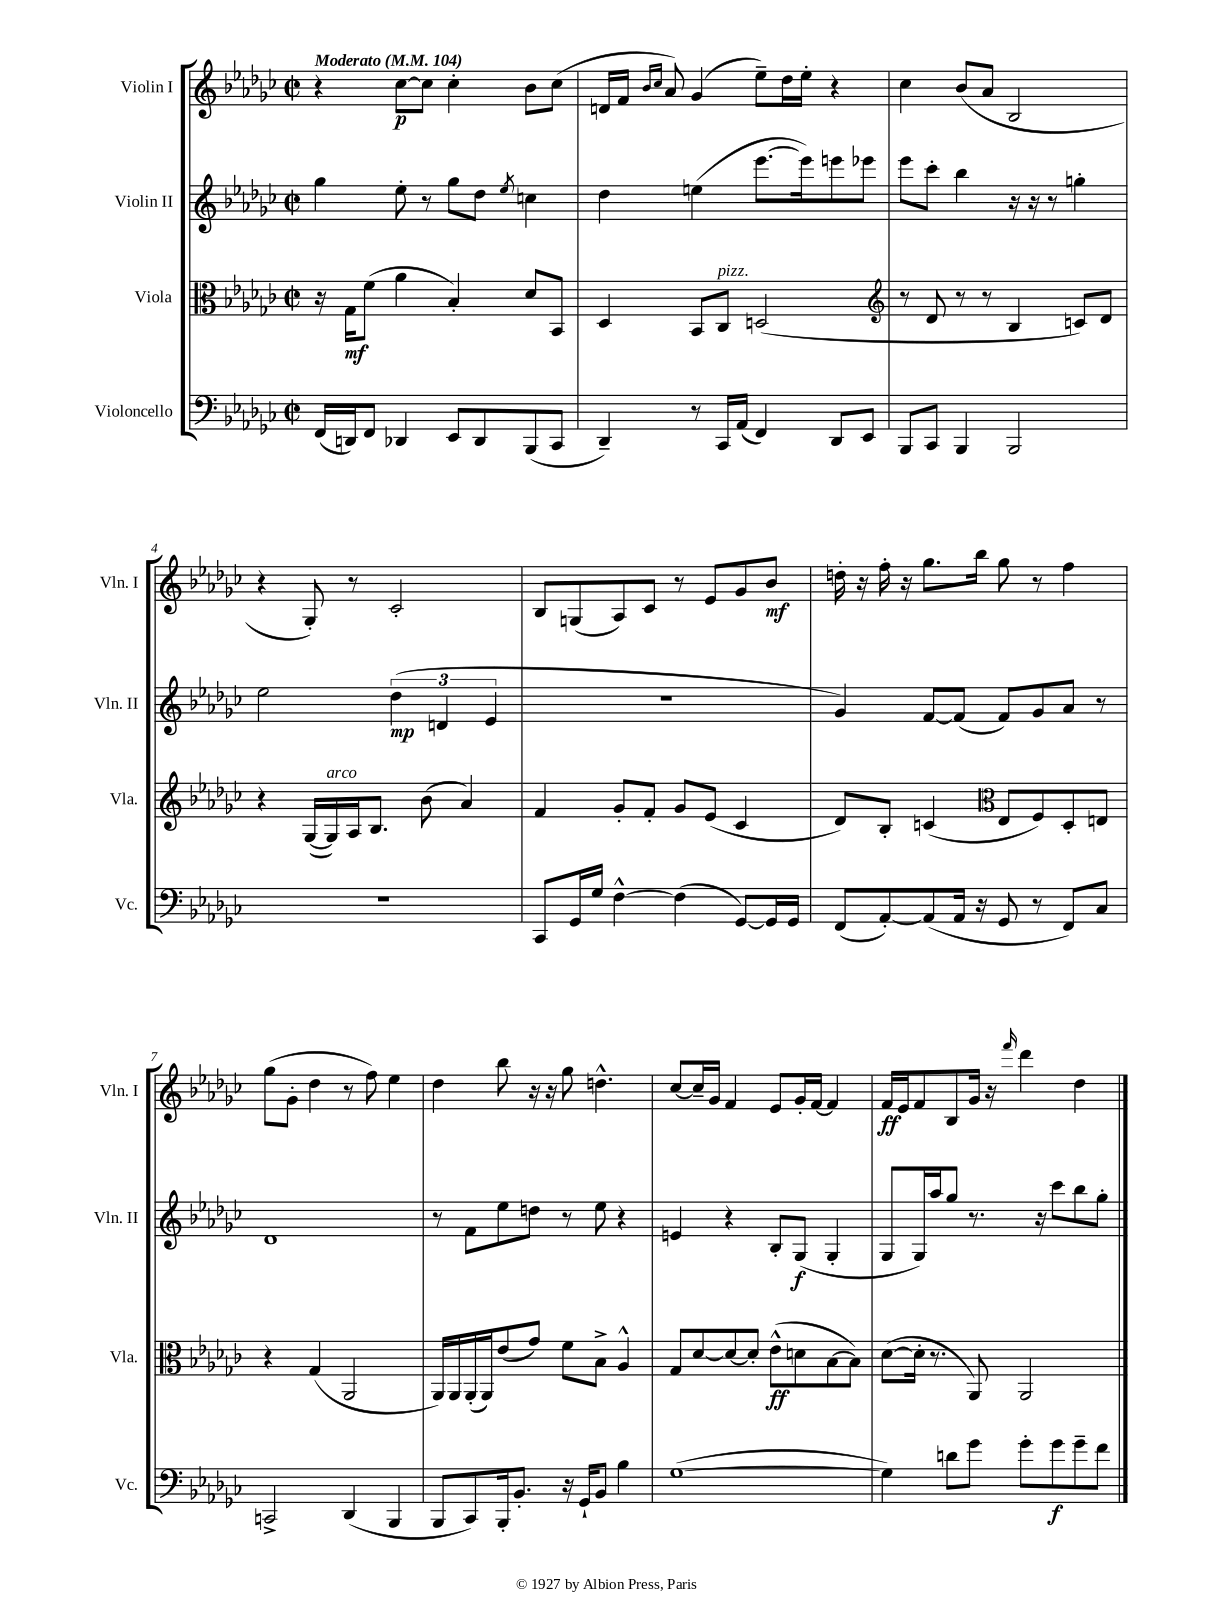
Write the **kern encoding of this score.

**kern	**kern	**kern	**kern
*staff4	*staff3	*staff2	*staff1
*clefF4	*clefC3	*clefG2	*clefG2
*k[b-e-a-d-g-c-]	*k[b-e-a-d-g-c-]	*k[b-e-a-d-g-c-]	*k[b-e-a-d-g-c-]
*M2/2	*M2/2	*M2/2	*M2/2
*met(c|)	*met(c|)	*met(c|)	*met(c|)
*MM104	*MM104	*MM104	*MM104
(16FF/LL	16r	4gg-\	4r
16DD/J)	16G-\LK	.	.
8FF/J	(8f\J	.	.
4DD-/	4a-\	8ee-'\	[8cc-\L
.	.	8r	8cc-\]J
8EE-/L	4B-'/)	8gg-\L	4cc-'\
8DD-/	.	8dd-\J	.
.	.	8qee-/	.
(8BBB-/	8d-/L	4cc\	8b-\L
8CC-/J	8BB-/J	.	(8cc-\J
=	=	=	=
4DD-~/)	4D-/	4dd-\	16d/LL
.	.	.	16f/JJ
.	.	.	16qqb-/LL
.	.	.	16qqcc-/JJ
.	.	.	8a-/)
8r	8BB-/L	(4ee\	(4g-/
16CC-/LL	8C-/J	.	.
(16AA-/JJ	.	.	.
4FF/)	(2D/	[8.eee-\L	8ee-~\L)
.	.	.	16dd-\L
.	.	16eee-\]k)	16ee-'\JJ
8DD-/L	.	8eee\	4r
8EE-/J	.	8eee-\J	.
=	=	=	=
*	*clefG2	*	*
8BBB-/L	8r	8eee-\L	4cc-\
8CC-/J	8d-/	8ccc-'\J	.
4BBB-/	8r	4bb-\	(8b-/L
.	8r	.	8a-/J
2BBB-/	4B-/	16r	2B-/
.	.	16r	.
.	.	8r	.
.	8c/L)	4gg'\	.
.	8d-/J	.	.
=	=	=	=
1r	4r	2ee-\	4r
.	([16G-/LL	.	8G-'/)
.	16G-/])	.	.
.	16A-/J	.	8r
.	8.B-/J	.	.
.	.	(6dd-\	2c-'/
.	(8b-\	.	.
.	.	6d/	.
.	4a-/)	.	.
.	.	6e-/	.
=	=	=	=
8CC-/L	4f/	1r	8B-/L
16GG-/L	.	.	(8G/
16G-/JJ	.	.	.
[4F^^\	8g-'/L	.	8A-/)
.	8f'/J	.	8c-/J
(4F\]	8g-/L	.	8r
.	(8e-/J	.	8e-/L
[8GG-/L)	4c-/	.	8g-/
16GG-/]L	.	.	8b-/J
16GG-/JJ	.	.	.
=	=	=	=
(8FF/L	8d-/L)	4g-/)	16dd'\
.	.	.	16r
[8AA-'/)	8B-'/J	.	16ff'\
.	.	.	16r
(8AA-/]	(4c/	[8f/L	8.gg-\L
16AA-/Jk	.	(8f/]J	.
16r	.	.	16bb-\Jk
*	*clefC3	*	*
8GG-/	8E-/L	8f/L)	8gg-\
8r	8F/)	8g-/	8r
8FF/L)	8D-'/	8a-/J	4ff\
8C-/J	8E/J	8r	.
=	=	=	=
2CC^/	4r	1d-	(8gg-\L
.	.	.	8g-'\J
.	(4G-/	.	4dd-\
(4DD-/	2AA-/	.	8r
.	.	.	8ff\)
4BBB-/	.	.	4ee-\
=	=	=	=
8BBB-/L	16AA-/LL)	8r	4dd-\
.	16AA-/	.	.
8CC-/)	(16AA-'/	8f\L	.
.	16AA-/J)	.	.
16BBB-'/k	(8e-/	8ee-\	8bb-\
8.BB-'/J	.	.	.
.	8g-/J)	8dd\J	16r
.	.	.	16r
16r	8f\L	8r	8gg-\
16GG-`/LK	.	.	.
8BB-/J	8B-^\J	8ee-\	4.dd^^\
4B-\	4A-^^/	4r	.
=	=	=	=
([1G-	8G-/L	4e/	[8cc-/L
.	[8d-/	.	16cc-~/]L
.	.	.	16g-/JJ
.	8d-/_	4r	4f/
.	8d-'/]J	.	.
.	(8e-^^\L	8B-'/L	8e-/L
.	8d\	(8G-/J	16g-'/L
.	.	.	[16f/JJ
.	[8B-\	4G-'/	4f/]
.	8B-\]J)	.	.
=	=	=	=
4G-\])	([8d-\L	8G-/L	16f/LL
.	.	.	16e-/J
.	16d-'\]Jk	16G-/L)	8f/
.	8.r	16aa-/J	.
8d\L	.	8gg-/J	8B-/
8g-\J	8AA-/)	8.r	16g-/Jk
.	.	.	16r
.	.	.	16qqfff/
8g-'\L	2AA-/	.	4ddd-\
.	.	16r	.
8g-\	.	8ccc-\L	.
8g-~\	.	8bb-\	4dd-\
8f\J	.	8gg-'\J	.
==	==	==	==
*-	*-	*-	*-
